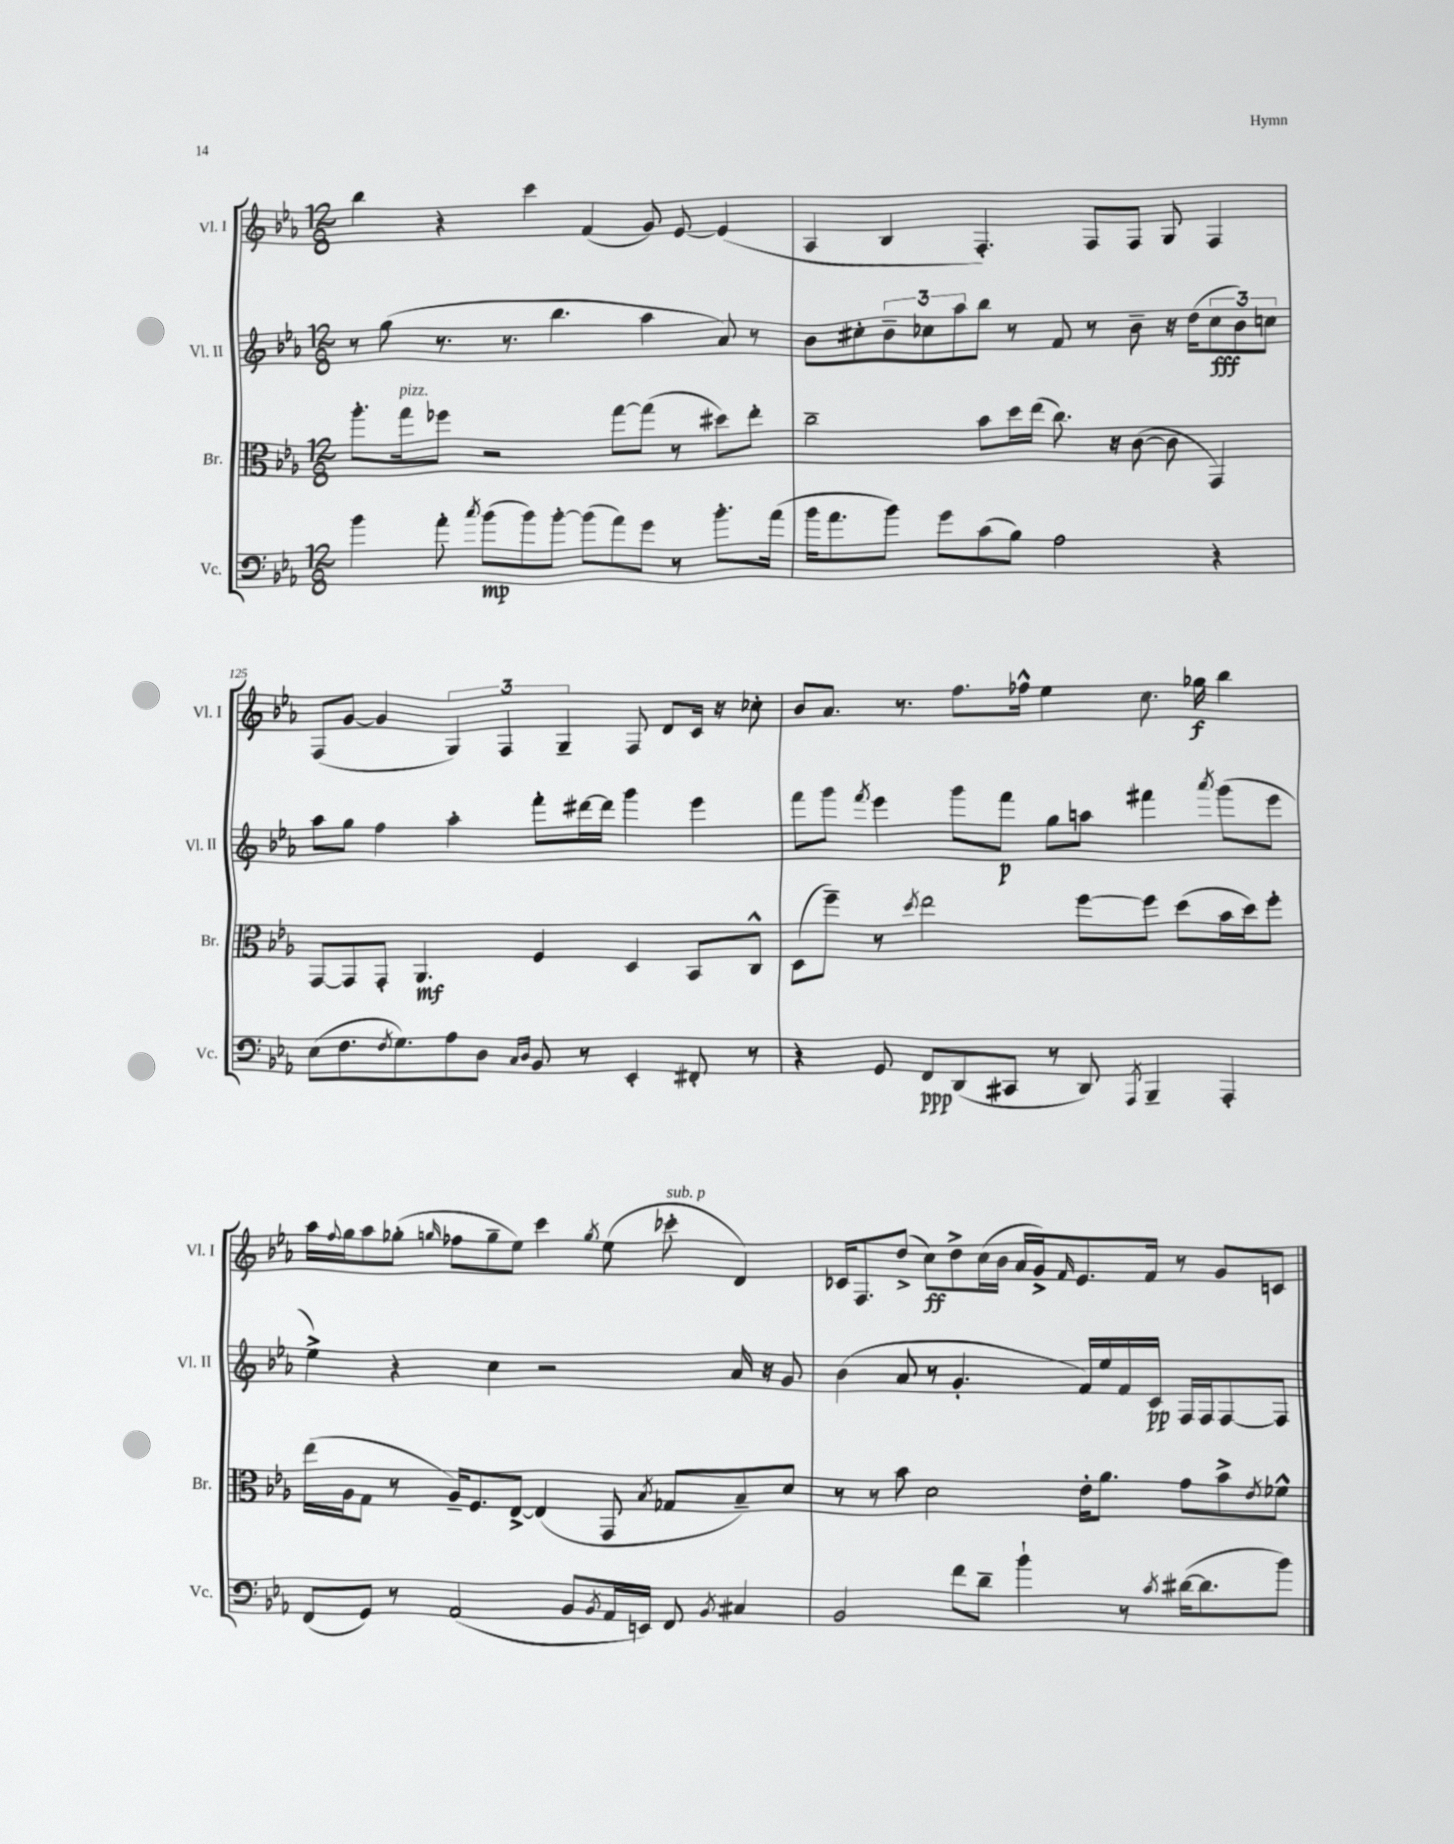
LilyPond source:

<<
\new StaffGroup <<
\new Staff = "s0" \with { instrumentName = "Vl. I" shortInstrumentName = "Vl. I" } {
    \clef treble \key ees \major \numericTimeSignature \time 12/8
    bes''4 r4 c'''4 f'4( g'8) ees'8~ ees'4( |
    aes4 bes4 f4.-.) f8 f8 g8 f4 |
    f8( g'8~ g'4 \tuplet 3/2 { g4) f4 g4-- } f8 d'8 c'16 r16 ces''8-. |
    bes'8 aes'8. r8. f''8. fes''16-^ ees''4 c''8. ges''16\f bes''4 |
    aes''16 \appoggiatura { f''8 } g''16 aes''8 ges''8-.( \grace { g''16 } fes''8 g''8-- ees''8) c'''4 \acciaccatura { g''8 } ees''8( ces'''8-.^\markup { \italic "sub. p" } d'4) |
    ces'16 f8. d''8->( c''8\ff) d''8-> c''16( bes'16 aes'16 g'16->) \grace { f'16 } ees'8. f'16 r8 g'8 c'8 \bar "|." |
}
\new Staff = "s1" \with { instrumentName = "Vl. II" shortInstrumentName = "Vl. II" } {
    \clef treble \key ees \major \numericTimeSignature \time 12/8
    r8 g''8( r8. r8. bes''4. aes''4 aes'8) r8 |
    bes'8 cis''8-. \tuplet 3/2 { bes'8-- ces''8 aes''8 } bes''8 r8 f'8 r8 bes'8-- r16 d''16( \tuplet 3/2 { ces''8\fff bes'8) c''8 } |
    aes''8 g''8 f''4 aes''4-. f'''8-. dis'''16~ dis'''16 g'''4 ees'''4 |
    f'''8 g'''8 \acciaccatura { f'''8 } ees'''4 g'''8 f'''8\p g''8 a''8 fis'''4 \acciaccatura { aes'''8 } g'''8( ees'''8 |
    ees''4->) r4 c''4 r2 aes'16 r16 g'8 |
    bes'4( aes'8 r8 g'4.-. f'16) ees''16 f'16 c'16\pp f16 f16 f8~ f8 \bar "|." |
}
\new Staff = "s2" \with { instrumentName = "Br." shortInstrumentName = "Br." } {
    \clef alto \key ees \major \numericTimeSignature \time 12/8
    aes''8.-. g''16^\markup { \italic "pizz." } fes''8 r2 g''8~ g''8( r8 dis''8) ees''8-. |
    c''2-- bes'8 d''16 ees''16( c''8.) r16 c'8~( c'8 g,4) |
    g,8~ g,8 g,8-. aes,4.\mf f4 d4 bes,8 c8-^ |
    d8( f''8--) r8 \acciaccatura { d''8 } ees''2 f''8~ f''8 d''8( bes'16 d''16) f''8-. |
    ees''16( aes16 g8 r8 aes16--) f8. ees8~-> ees4( g,8 \acciaccatura { bes8 } ges8 bes8--) d'8 |
    r8 r8 bes'8 d'2 ees'16-. aes'8. g'8 bes'8-> \acciaccatura { ees'8 } fes'8-^ \bar "|." |
}
\new Staff = "s3" \with { instrumentName = "Vc." shortInstrumentName = "Vc." } {
    \clef bass \key ees \major \numericTimeSignature \time 12/8
    bes'4 aes'8-. \acciaccatura { c''8 } bes'8\mp( bes'8) bes'8~-. bes'8( aes'8) g'8 r8 bes'8.-. aes'16( |
    bes'16 aes'8. bes'8) g'8 c'8( bes8) aes2 r4 |
    ees8( f8. \acciaccatura { f8 } g8.) aes8 d8 \grace { c16 d16 } bes,8 r8 ees,4-. fis,8-. r8 |
    r4 g,8 f,8\ppp d,8( cis,8 r8 d,8) \acciaccatura { aes,,8 } bes,,4-- aes,,4-. |
    f,8( g,8) r8 aes,2( bes,8 \acciaccatura { bes,8 } aes,16 e,16) f,8 \acciaccatura { bes,8 } cis4 |
    bes,2 f'8 d'8-- bes'4-! r8 \acciaccatura { c'8 } dis'16~( dis'8. bes'8) \bar "|." |
}
>>
>>
\layout { \context { \Score currentBarNumber = #123 \override BarNumber.break-visibility = ##(#f #t #t) barNumberVisibility = #(every-nth-bar-number-visible 5) } }
